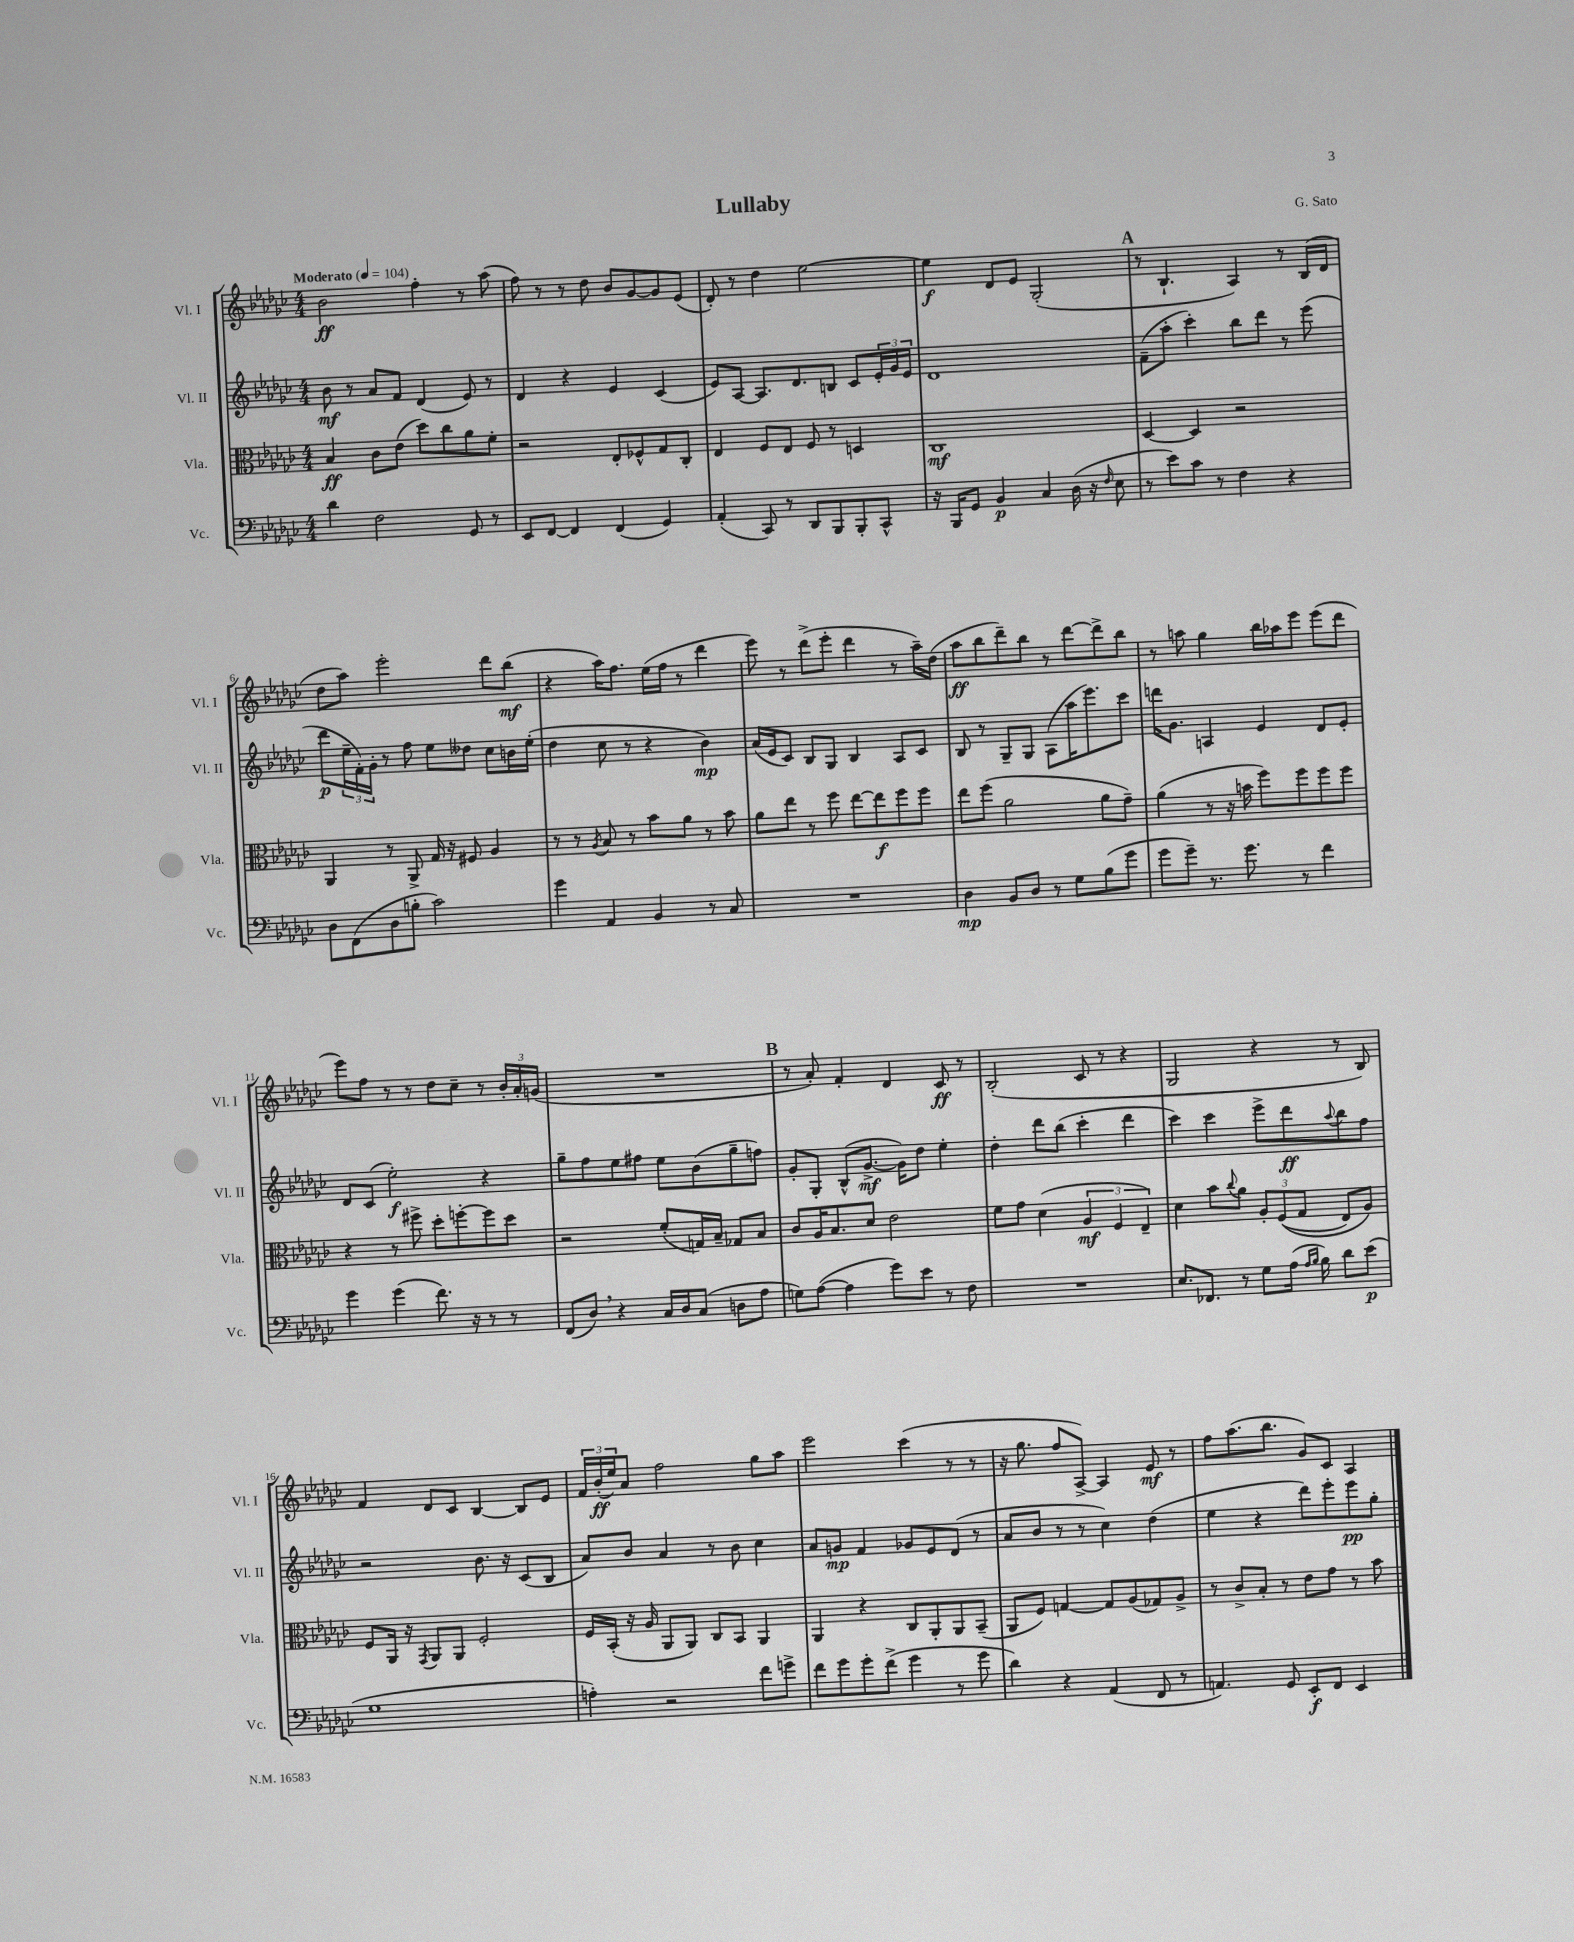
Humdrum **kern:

**kern	**kern	**kern	**kern
*staff4	*staff3	*staff2	*staff1
*clefF4	*clefC3	*clefG2	*clefG2
*k[b-e-a-d-g-c-]	*k[b-e-a-d-g-c-]	*k[b-e-a-d-g-c-]	*k[b-e-a-d-g-c-]
*M4/4	*M4/4	*M4/4	*M4/4
*MM104	*MM104	*MM104	*MM104
4d-	4B-	8b-	2b-
.	.	8r	.
2F	8c-	8a-	.
.	(8e-	8f	.
.	8dd-)	(4d-	4ff'
.	8cc-	.	.
8GG-	8a-	8e-)	8r
8r	8f'	8r	(8aa-
=	=	=	=
8EE-	2r	4d-	8ff)
[8FF	.	.	8r
4FF]	.	4r	8r
.	.	.	8dd-
(4FF	8E-'	4e-	8b-
.	8F-^^	.	[8g-
4GG-)	8G-	(4c-	8g-]
.	8C-'	.	(8e-
=	=	=	=
(4AA-'	4E-	8e-)	8d-')
.	.	[8A-	8r
8CC-)	8F	8.A-]	4dd-
8r	8E-	.	.
.	.	8.d-	.
8DD-	8F	.	[2ee-
8BBB-	8r	8B	.
8BBB-'	4D	8c-	.
8CC-^^	.	24e-'	.
.	.	24g-	.
.	.	24e-	.
=	=	=	=
16r	1C-	1d-	4ee-]
16BBB-	.	.	.
8GG-	.	.	.
4BB-	.	.	8d-
.	.	.	8e-
4C-	.	.	(2G-'
(16D-	.	.	.
16r	.	.	.
16qqF	.	.	.
8E-	.	.	.
=	=	=	=
8r	[4D-	(8f~	8r
8e-)	.	8aa-'	4.B-`
8c-	4D-]	4ccc-')	.
8r	.	.	.
4F	2r	8bb-	4A-)
.	.	8ddd-	.
4r	.	8r	8r
.	.	(8eee-	(16B-
.	.	.	16d-
=	=	=	=
8D-	4AA-	8ddd-	8dd-
(8FF	.	24ee-~	8aa-)
.	.	24f')	.
.	.	24g-'	.
8D-	8r	8r	2eee-'
8B'	8AA-^	8ff	.
2c-)	16G-	8ee-	.
.	16r	.	.
.	8F#	8dd--	.
.	4A-	8cc-	8ddd-
.	.	16b	(8bb-
.	.	(16ee-'	.
=	=	=	=
4g-	8r	4dd-	4r
.	8r	.	.
.	8qA-	.	.
4AA-	8B-	8cc-	16aa-)
.	.	.	8.ff
.	8r	8r	.
4BB-	8b-	4r	(16ee-
.	.	.	16ff
.	8a-	.	8r
8r	8r	4b-)	4ddd-
8C-	8b-	.	.
=	=	=	=
1r	8a-	(16a-	8eee-)
.	.	16e-	.
.	8ee-	8c-)	8r
.	8r	8B-	(8ddd-^
.	8ff	8G-	8eee-'
.	[8ee-	4B-	4ddd-
.	8ee-]	.	.
.	8ff	8A-	8r
.	8ff	8c-	16aa-~)
.	.	.	(16dd-
=	=	=	=
4D-	8ee-	8B-	8aa-
.	(8ff	8r	8bb-
8BB-	2a-	8G-~	8ddd-~)
8D-	.	8G-	8bb-
8r	.	(8A-	8r
8G-	.	16aa-	[8ddd-
.	.	8.eee-)	.
(8B-	8a-	.	8ddd-^]
8g-	8g-~)	8ccc-	8bb-
=	=	=	=
8g-	(4a-	16ddd	8r
.	.	8.g-	.
8g-~)	.	.	8aa
8.r	8r	4A	4gg-
.	16r	.	.
8.g-	16b	.	.
.	8ff)	4e-	16bb-
.	.	.	16aa-
8r	8ff	.	8eee-
4f	8ff	8d-	(8eee-
.	8ff	8e-'	8ddd-
=	=	=	=
4g-	4r	8d-	8eee-)
.	.	(8c-	8ff
(4g-	8r	2ee-')	8r
.	8ff#^	.	8r
8.f)	8dd-'	.	8dd-
.	[8ff'	.	8cc-~
16r	.	.	.
8r	8ff]	4r	8r
8r	8dd-	.	24b-'
.	.	.	24a-'
.	.	.	(24g
=	=	=	=
(8FF	2r	8gg-~	1r
8D-)	.	8ff	.
4r	.	8ee-	.
.	.	8ff#	.
16C-	(8f'	8ee-	.
16D-	.	.	.
(8C-	16G)	(8b-	.
.	16B-~	.	.
8D	8G-	8gg-~	.
8A-	8B-	8ff)	.
=	=	=	=
8G)	8c-	8g-'	8r
([8A-	16A-	8G-'	8a-')
.	8.B-	.	.
4A-]	.	(8B-^^	4f'
.	8d-	[8.g-^	.
8g-)	2e-	.	4d-
.	.	16g-])	.
8e-	.	8dd-	.
8r	.	4ee-'	8c-
8F	.	.	8r
=	=	=	=
1r	8f	4dd-'	(2B-'
.	8g-	.	.
.	(4d-	8ddd-	.
.	.	(8bb-	.
.	6A-	4ccc-'	8c-
.	.	.	8r
.	6F	.	.
.	.	4ddd-	4r
.	6E-~)	.	.
=	=	=	=
8.E-	4d-	4ccc-)	2G-
8.FF-	.	.	.
.	8b-	4ccc-	.
.	8qqcc-	.	.
8r	8a-	.	.
8G-	12A-'	8eee-^	4r
.	&((12F	.	.
(16A-	.	8ddd-	.
.	12G-	.	.
16qqA-	.	.	.
16qqB-	.	.	.
16B-)	.	.	.
.	.	8qqaa-	.
8d-	8E-)	8bb-	8r
(8e-	8A-&)	8ff	8B-)
=	=	=	=
1G-	8F	2r	4f
.	16AA-	.	.
.	16r	.	.
.	8qGG-	.	.
.	8AA-	.	8d-
.	8AA-	.	8c-
.	2F'	8.b-	[4B-
.	.	16r	.
.	.	(8c-	8B-]
.	.	8B-	8e-
=	=	=	=
4A')	16F	8a-)	24f
.	.	.	(24b-'
.	(16BB-'	.	.
.	.	.	24ee-)
.	16r	8b-	8a-
.	16A-	.	.
2r	8AA-	4a-	2ff
.	8AA-)	.	.
.	8C-	8r	.
.	8BB-	8b-	.
8f	4AA-	4cc-	8gg-
8g^	.	.	8aa-
=	=	=	=
8f	4AA-	8a-	2eee-
8g-	.	8g	.
8g-'	4r	4f	.
(8f^	.	.	.
4g-	8C-	8g-	(4ccc-
.	8AA-'	8e-	.
8r	8AA-	(8d-	8r
8g-	(8BB-~	8r	8r
=	=	=	=
4d-)	8AA-	8a-	16r
.	.	.	8.gg-
.	8F)	8b-	.
4r	[4G	8r	8ff
.	.	8r	[8A-^)
(4AA-	8G]	4cc-)	4A-]
.	(8A-	.	.
8FF	8G-)	(4dd-	8e-
8r	8A-^	.	8r
=	=	=	=
4.AA)	8r	4ee-	8ff
.	8c-^	.	(8.aa-
.	8B-'	4r	.
.	.	.	8.bb-
8GG-	8r	.	.
8EE-'	8e-	8ddd-)	8g-)
8FF	8g-	8eee-'	8c-
4EE-	8r	8eee-	4A-
.	8b-	8gg-'	.
==	==	==	==
*-	*-	*-	*-
